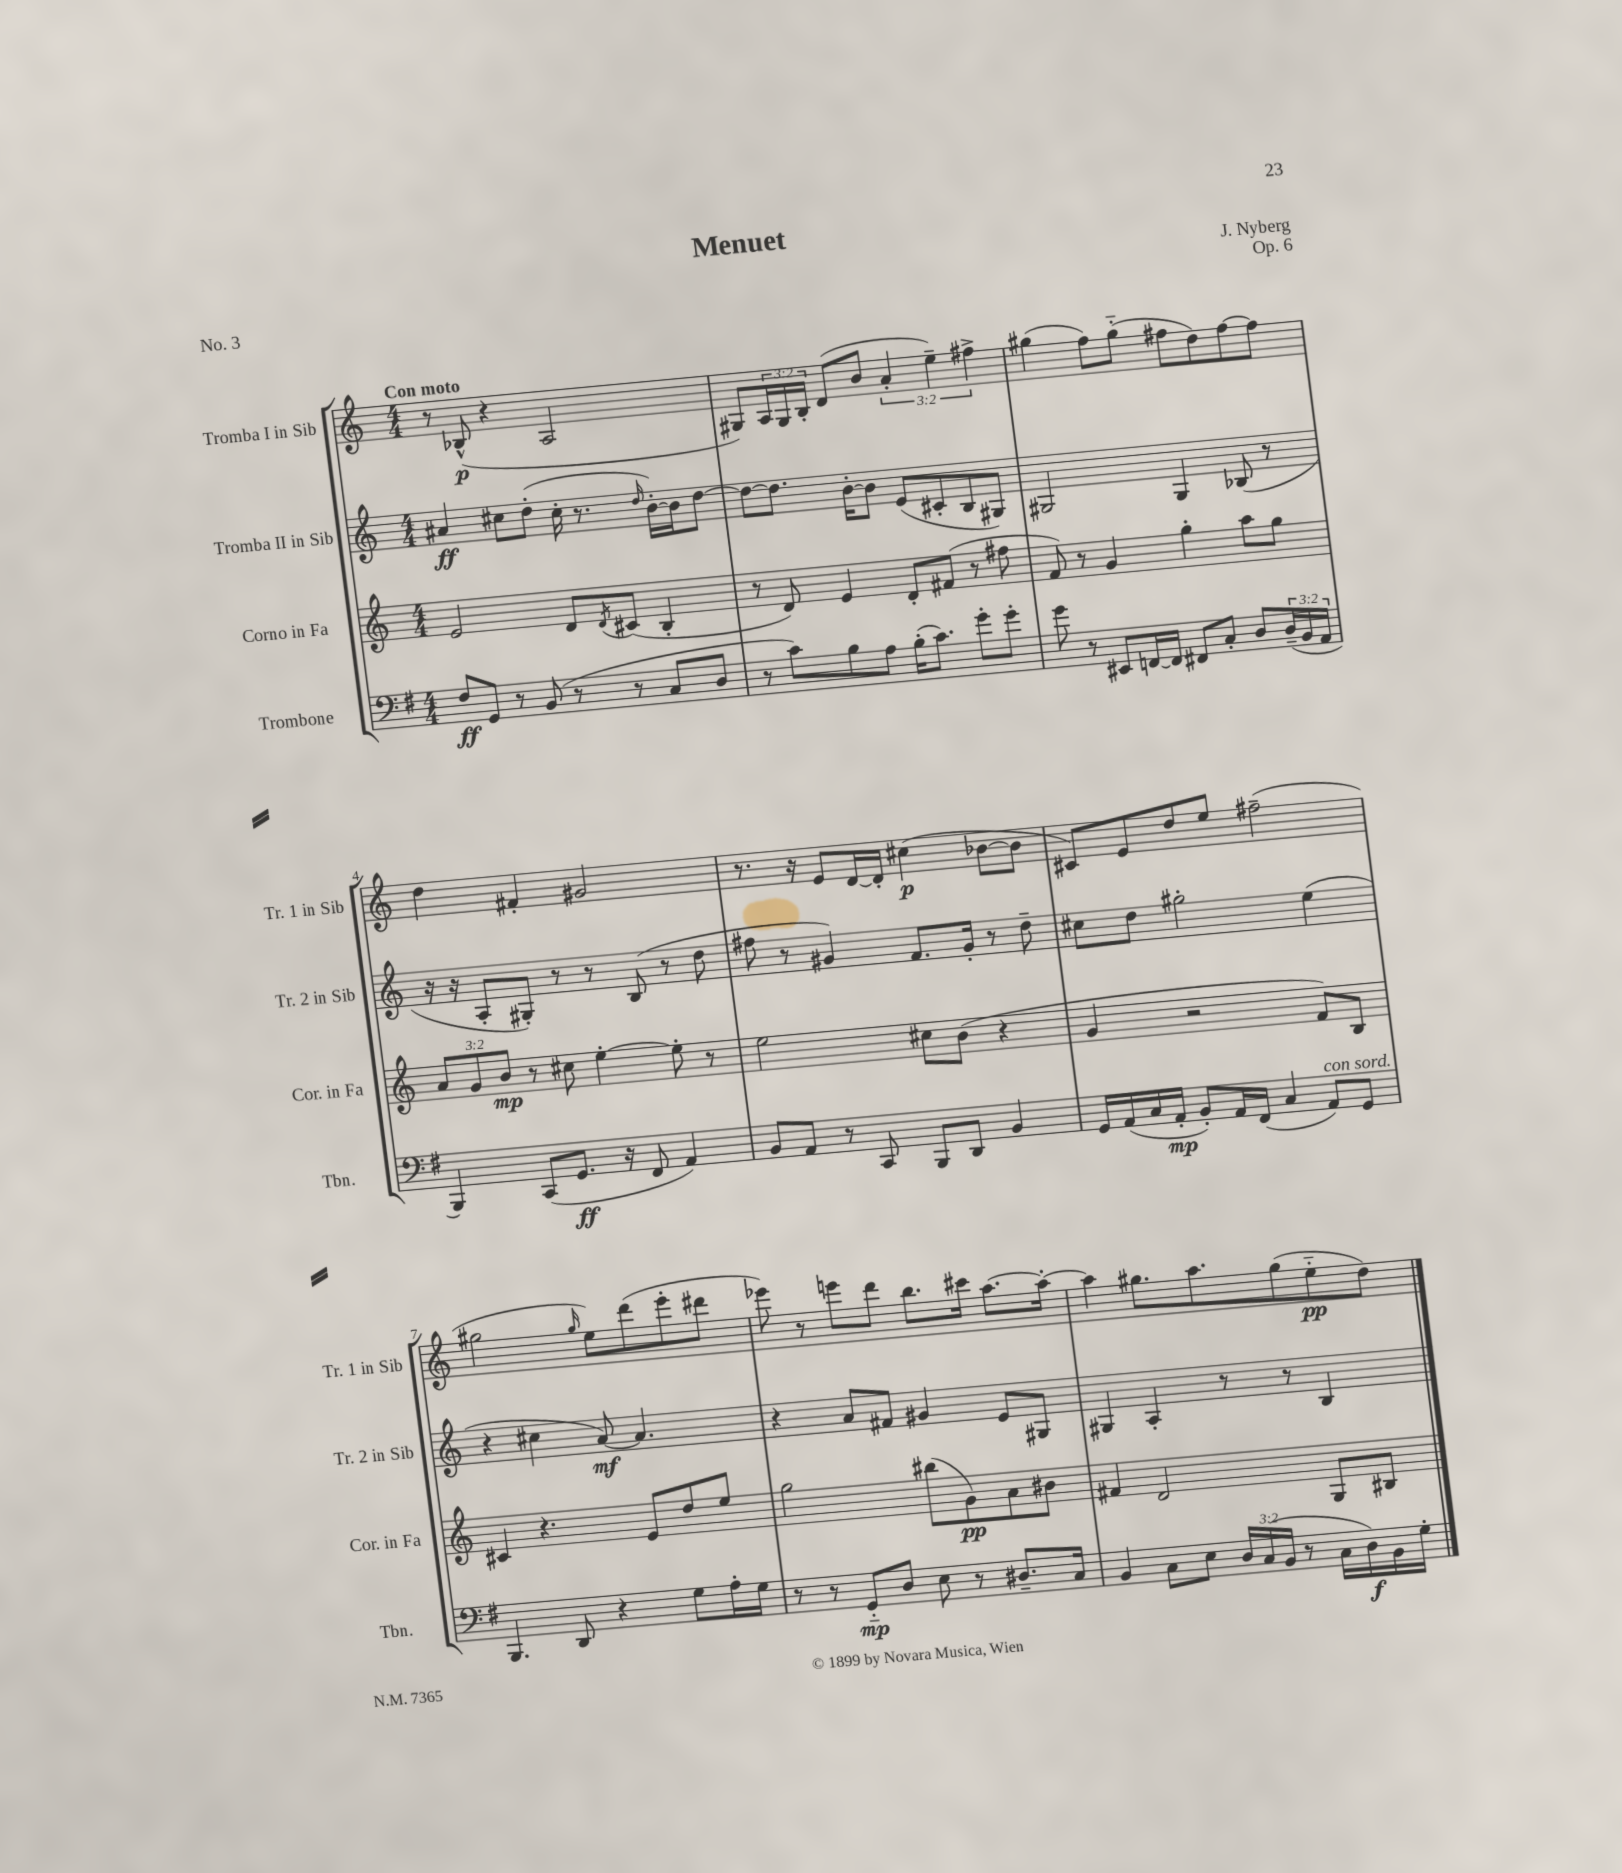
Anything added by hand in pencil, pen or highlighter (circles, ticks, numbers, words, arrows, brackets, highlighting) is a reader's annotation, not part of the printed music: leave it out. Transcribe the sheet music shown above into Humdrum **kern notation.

**kern	**kern	**kern	**kern
*staff4	*staff3	*staff2	*staff1
*clefF4	*clefG2	*clefG2	*clefG2
*k[f#]	*k[]	*k[]	*k[]
*M4/4	*M4/4	*M4/4	*M4/4
8F#	2e	4a#	8r
8GG	.	.	(8B-^^
8r	.	8cc#	4r
(8BB	.	(8dd'	.
8r	8d	16cc#'	2A
.	.	8.r	.
.	8qd	.	.
8r	(8c#	.	.
.	.	16qqdd	.
8C	4B'	[16b')	.
.	.	16b]	.
8D	.	[8dd	.
=	=	=	=
8r	8r	8dd_	8G#)
8c)	8d)	8.dd]	24A
.	.	.	24G#
.	.	.	24B'
8B	4e	.	(8d
.	.	[16b'	.
8A	.	8b]	8b
(16B'	8d'	(8e	6a'
8.c)	.	.	.
.	(8f#	8c#'	.
.	.	.	6ee~)
8g'	8r	8B	.
.	.	.	6ff#^
8g'	8ff#	8G#)	.
=	=	=	=
8g	8f)	2G#	(4gg#
8r	8r	.	.
8EE#	4g	.	8ff)
[16FF	.	.	(8gg#'~
16FF]	.	.	.
8FF#	4gg'	4G#	8ff#
8C'	.	.	8dd)
8D	8aa	(8B-	[8ff#
(24D~	8gg	8r	8ff#]
24BB	.	.	.
24AA	.	.	.
=	=	=	=
4BBB)	12a	16r	4dd
.	.	16r	.
.	12g	.	.
.	.	8A'	.
.	12b	.	.
(8CC	8r	8G#')	4f#'
8.GG	8cc#	8r	.
.	[4ee'	8r	2g#
16r	.	.	.
8FF#	.	(8B	.
4AA)	8ee']	8r	.
.	8r	8dd	.
=	=	=	=
8BB	2ee	8ff#	8.r
8AA	.	8r	.
.	.	.	16r
8r	.	4g#)	8e
8CC	.	.	[16d
.	.	.	16d']
8BBB	8cc#	8.f	(4cc#
8DD	(8b	.	.
.	.	16g#'	.
4BB	4r	8r	[8b-
.	.	8dd~	8b-]
=	=	=	=
16GG	4g	8cc#	8c#)
(16AA	.	.	.
16C	.	8dd	8e
16AA'	.	.	.
8BB')	2r	2gg#'	8dd
16AA	.	.	8ee
(16FF#	.	.	.
4C	.	.	(2ff#~
8AA)	8f)	(4ee	.
8GG	8B	.	.
=	=	=	=
4.BBB	4c#	4r	2gg#
.	4.r	4cc#	.
8DD	.	.	.
.	.	.	16qqgg#
4r	.	[8a)	8ee)
.	8e	4.a]	(8ddd
8G	8dd	.	8eee'
16A'	8ee	.	8ddd#
16G	.	.	.
=	=	=	=
8r	2gg	4r	8eee-)
8r	.	.	8r
8GG'~	.	8a	8eee
8D	.	8f#	8ddd
8E	(8bb#	4g#	8.bb
8r	8g)	.	.
.	.	.	16ccc#
8.D#~	8a	8e	[8.aa
.	8b#	8G#	.
16C	.	.	16aa'_
=	=	=	=
4BB	4f#	4G#	4aa]
8C	2d	4A'	8.gg#
8E	.	.	.
.	.	.	8.aa
24D	.	8r	.
(24C	.	.	.
24BB	.	.	.
8r	.	8r	(8gg#
16C	8G	4B	8ee'~
16D)	.	.	.
16BB	8B#	.	8dd)
16G'	.	.	.
==	==	==	==
*-	*-	*-	*-
